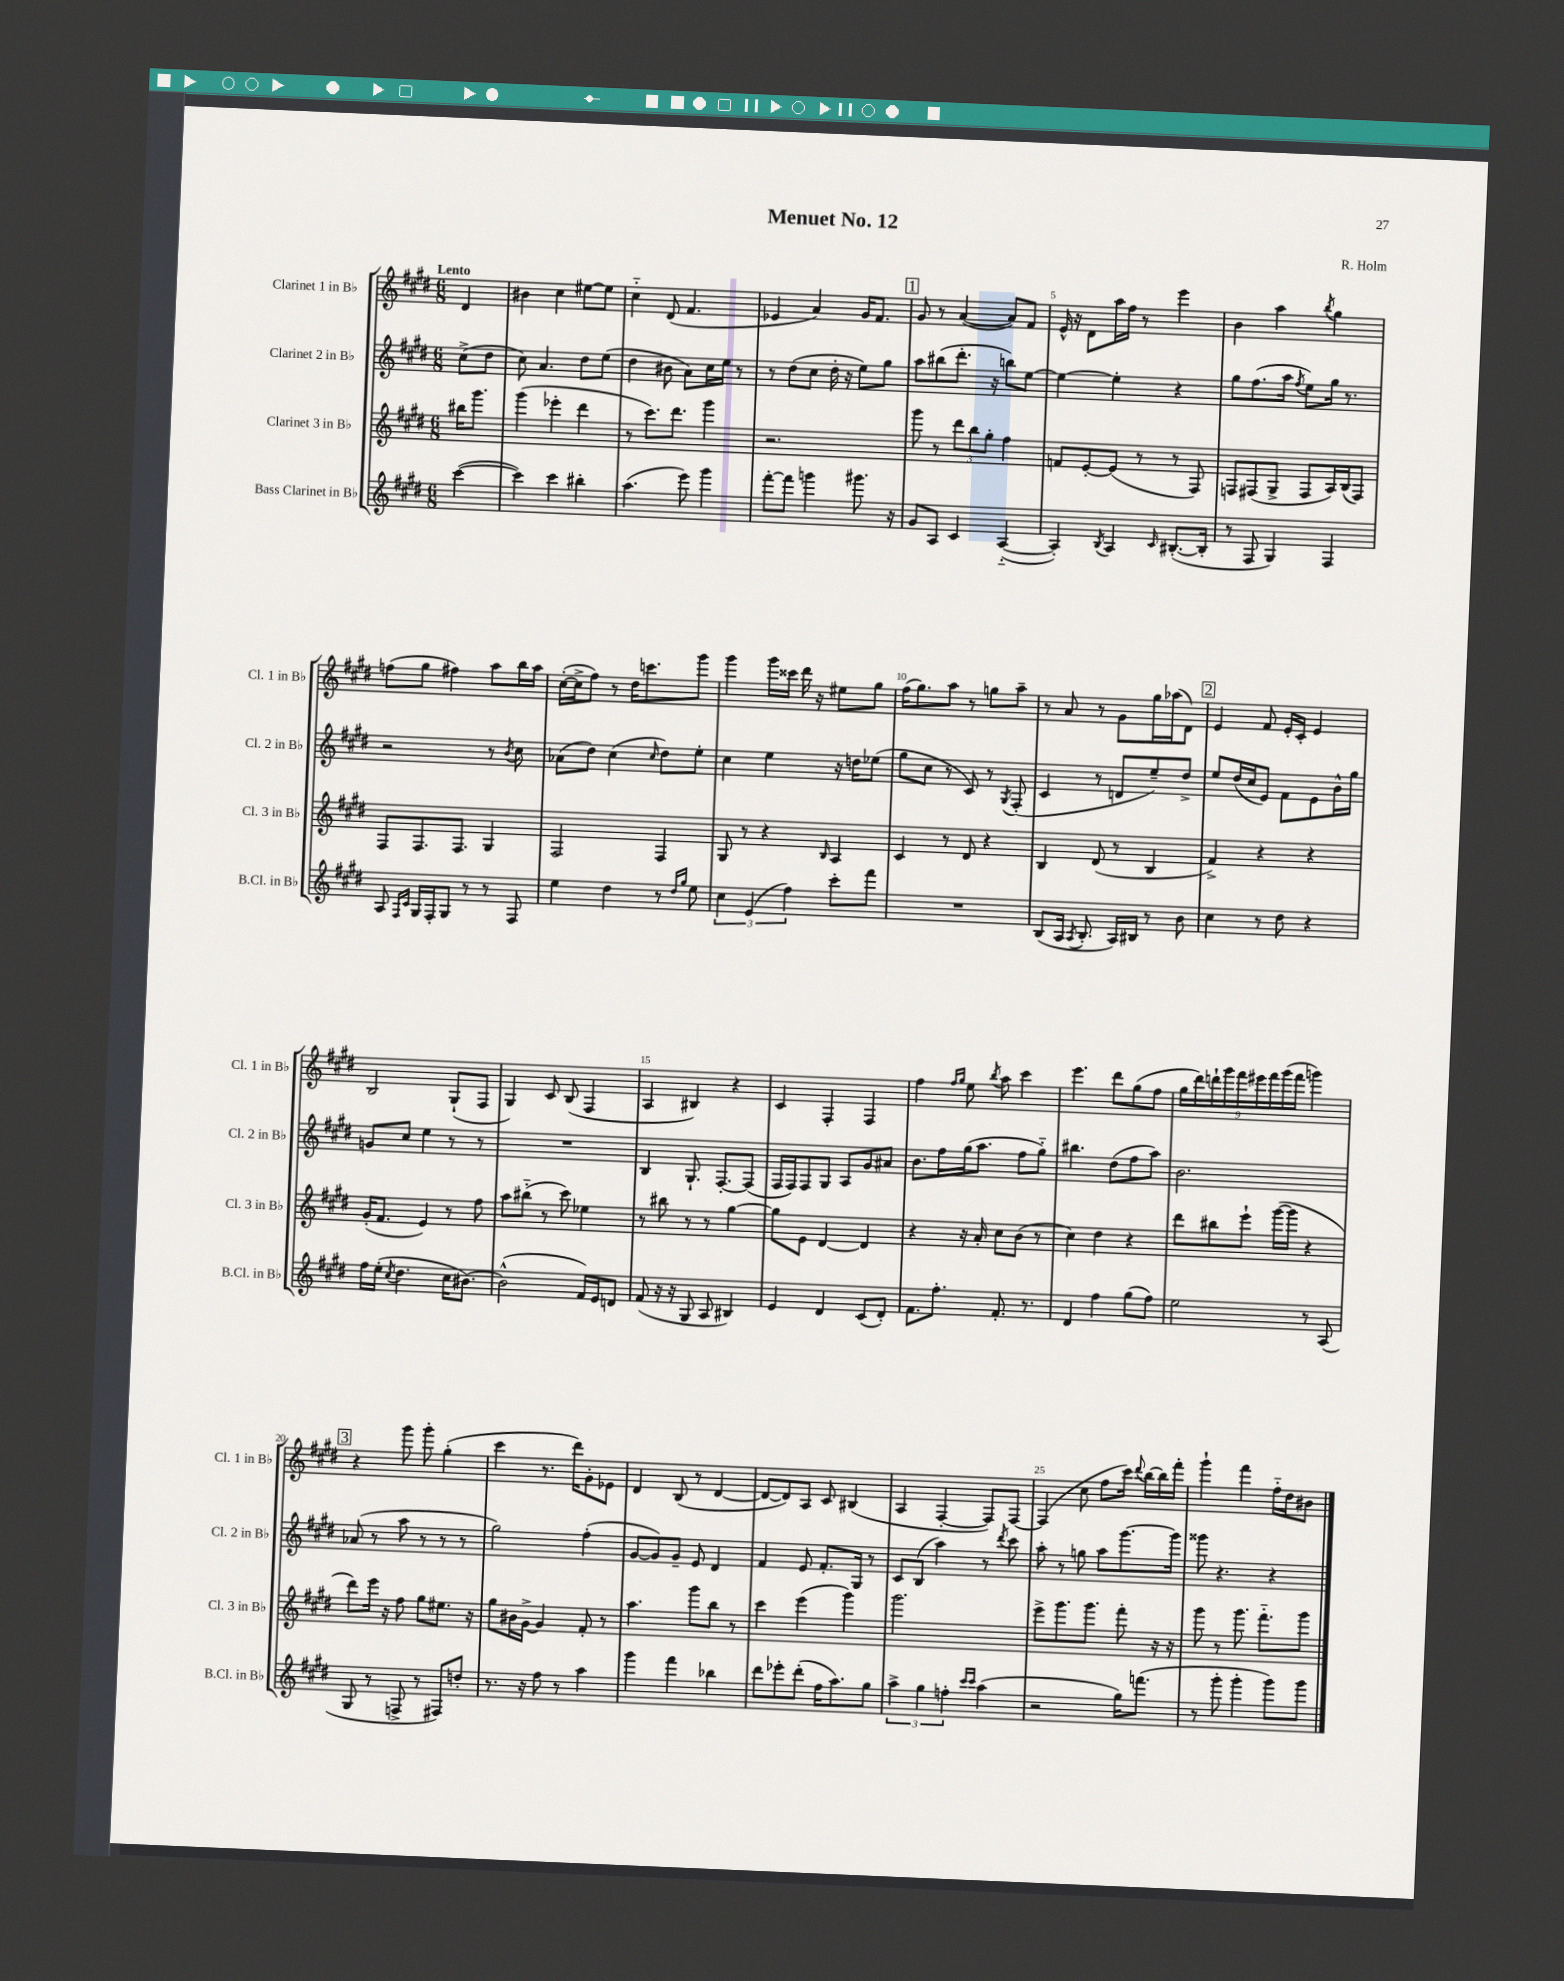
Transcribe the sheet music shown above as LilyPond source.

\header { title = "Menuet No. 12" composer = "R. Holm" }
<<
\new StaffGroup <<
\new Staff = "s0" \with { instrumentName = "Clarinet 1 in Bb" shortInstrumentName = "Cl. 1 in Bb" } {
    \clef treble \key e \major \numericTimeSignature \time 6/8 \partial 4 \tempo "Lento"
    \autoBeamOff dis'4 |
    bis'4 cis''4 eis''8[~ eis''8] |
    cis''4-_ dis'8( fis'4. |
    ees'4 a'4) gis'16[ fis'8.] |
    \mark \markup { \box "1" } gis'8 r8 a'4~( a'8[) fis'8] |
    e'16-^ r16 dis'8[ a''16 fis''16] r8 e'''4 |
    b'4 a''4 \acciaccatura { b''8 } gis''4 |
    f''8[( gis''8] fis''4) a''8[ b''16 a''16] |
    cis''16[~-.( cis''16-> fis''8]) r8 dis''16[ c'''8. gis'''8] |
    gis'''4 gis'''16[ cisis'''16] dis'''16 r16 eis''8[ gis''8] |
    fis''16[( gis''8.) a''8] r8 g''8[ a''8]-- |
    r8 a'8 r8 gis'8[ gis''16 aes''16( dis'8]) |
    \mark \markup { \box "2" } e'4 fis'8 e'16[-. cis'16]-. e'4 |
    b2 gis8[-!( fis8] |
    gis4) cis'8 b8( fis4 |
    a4 bis4) r4 |
    cis'4 fis4-. fis4 |
    fis''4 \grace { fis''16[ gis''16] } e''8 \acciaccatura { b''8 } a''8 cis'''4 |
    e'''4. dis'''8[ gis''8( fis''8] |
    \tuplet 9/8 { gis''16[ dis'''16) d'''16-! gis'''16 fis'''16 eis'''16 fis'''16 gis'''16( fis'''16] } g'''4) |
    \mark \markup { \box "3" } r4 gis'''8 gis'''8-. gis''4-.( |
    cis'''4 r8. dis'''16[) gis'8-. ees'8] |
    dis'4 b8( r8 dis'4~ |
    dis'8[~ dis'8) a8] cis'8 bis4( |
    a4 fis4~-. fis8[) fis8]~ |
    fis4( cis''8 fis''8[ cis'''16]) \appoggiatura { dis'''8 } b''16[~ b''16 fis'''16]-. |
    gis'''4-! fis'''4 fis''16[-_ dis''16 bis'8] \bar "|." |
}
\new Staff = "s1" \with { instrumentName = "Clarinet 2 in Bb" shortInstrumentName = "Cl. 2 in Bb" } {
    \clef treble \key e \major \numericTimeSignature \time 6/8 \partial 4
    \autoBeamOff cis''8[->( dis''8] |
    cis''8) a'4. dis''8[ e''8]( |
    dis''4 bis'8 a'8[) cis''16 e''16] r8 |
    r8 dis''8[( cis''8] dis''16-. r16 e''8[) gis''8] |
    \mark \markup { \box "1" } a''8[ bis''8( dis'''8.]-. r16 b''8[) e''8]~ |
    e''4~ e''4-. r4 |
    gis''8[ fis''8.( a''16] \acciaccatura { fis''8 } e''8[) gis''16] r8. |
    r2 r8 \acciaccatura { b'8 } cis''8 |
    aes'8[( dis''8]) cis''4( \grace { cis''16 } dis''8[) e''8]-. |
    cis''4 e''4 r16 d''16[ ees''8]( |
    gis''8[ cis''8] r8 cis'8) r8 \acciaccatura { gis8 } fis8-.( |
    cis'4 r8 d'8[ e''8--) dis''8]-> |
    \mark \markup { \box "2" } e''8[ dis''16( cis''16 e'8]) fis'8[ e'8 b'16-^ gis''16] |
    g'8[ cis''8] e''4 r8 r8 |
    R2. |
    b4 gis8.-! fis8.[~-. fis8]( |
    fis16[ fis16) fis8 gis8] a8[ gis'8 ais'8] |
    b'8.[ fis''16 gis''16( a''8.] fis''8[ gis''8]-_) |
    bis''4. dis''8[( fis''8 a''8]) |
    b'2. |
    \mark \markup { \box "3" } aes'8( r8 a''8 r8 r8 r8 |
    gis''2) fis''4-.( |
    gis'8[~ gis'8) gis'8]-- e'8 dis'4 |
    fis'4 e'8 fis'8.[-. gis16] r8 |
    cis'8[ b8]( a''4) r8 \acciaccatura { dis'''8 } cis'''8 |
    a''8-. r8 g''8 a''8[ gis'''8.~ gis'''16] |
    gisis'''8 r4. r4 \bar "|." |
}
\new Staff = "s2" \with { instrumentName = "Clarinet 3 in Bb" shortInstrumentName = "Cl. 3 in Bb" } {
    \clef treble \key e \major \numericTimeSignature \time 6/8 \partial 4
    \autoBeamOff bis''16[ gis'''8.] |
    gis'''4( ees'''4-. dis'''4 |
    r8 cis'''8.[) dis'''8.] gis'''4 |
    r2. |
    \mark \markup { \box "1" } gis'''8 r8 \tuplet 3/2 { dis'''8[ b''8 gis''8]-. } fis''4 |
    f'8[ e'8~-. e'8]( r8 r8 fis8) |
    f8[ fis8( gis8]-> fis8[ a16) b16( fis8]) |
    fis8[ fis8. fis8.] gis4 |
    fis2 fis4 |
    gis8 r8 r4 \grace { b16 } a4 |
    cis'4 r8 dis'8 r4 |
    b4 dis'8( r8 b4 |
    \mark \markup { \box "2" } fis'4->) r4 r4 |
    gis'16[-.( fis'8.] e'4) r8 fis''8 |
    a''8[ bis''8]-_( r8 cis'''8) ees''4 |
    r8 bis''8 r8 r8 gis''4~ |
    gis''8[ e'8] dis'4~ dis'4 |
    r4 r16 a'16-. cis''8[ b'8]( r8 |
    cis''4) dis''4 r4 |
    dis'''8[ bis''8 e'''8]-! gis'''16[~( gis'''16] r4 |
    \mark \markup { \box "3" } dis'''8[) e'''16] r16 fis''8 gis''8[ eis''8.] r16 |
    gis''8[ bis'16 gis'16]~-> gis'4 fis'8-. r8 |
    a''4. gis'''8[ b''8] r8 |
    cis'''4 e'''4( gis'''4) |
    gis'''2. |
    e'''8[-> gis'''8. gis'''8.] fis'''8-. r16 r16 |
    gis'''8 r8 gis'''8. fis'''8.[-_ gis'''8] \bar "|." |
}
\new Staff = "s3" \with { instrumentName = "Bass Clarinet in Bb" shortInstrumentName = "B.Cl. in Bb" } {
    \clef treble \key e \major \numericTimeSignature \time 6/8 \partial 4
    \autoBeamOff cis'''4~( |
    cis'''4) cis'''4 bis''4-. |
    a''4.( e'''8) gis'''4 |
    fis'''8[~-. fis'''8] g'''4 gis'''8. r16 |
    \mark \markup { \box "1" } gis'8[ a8] cis'4 a4~-_( |
    a4-.) \acciaccatura { b8 } a4 \grace { cis'16 } bis8.[~-.( bis16]-. |
    r8 fis8 gis4) fis4 |
    a8 \grace { fis16[ cis'16] } gis16[ fis16-. gis8] r8 r8 fis8 |
    e''4 dis''4 r8 \grace { dis''16[ gis''16] } e''8 |
    \tuplet 3/2 { cis''4 e'4( fis''4) } cis'''8[-. fis'''8] |
    R2. |
    b8[( a16] \acciaccatura { a8 } b8.-. a16[) bis16] r8 b'8 |
    \mark \markup { \box "2" } cis''4 r8 dis''8 r4 |
    fis''16[ e''16]-.( \acciaccatura { cis''8 } dis''4. cis''16[ bis'8.]~) |
    bis'2-^( fis'16[) e'16 d'8] |
    fis'8( r16 r16 gis8 a8 bis4) |
    e'4 dis'4 cis'8[( dis'8]-.) |
    fis'8.[ fis''8.]-. fis'8.-. r8. |
    dis'4 fis''4 gis''8[( fis''8]) |
    e''2 r8 a8( |
    \mark \markup { \box "3" } gis8 r8 f8-> r8 fis8[) d''8]-. |
    r8. r16 fis''8 r8 a''4 |
    gis'''4 fis'''4 bes''4 |
    dis'''8[ ees'''8-. dis'''8]-.( fis''16[ a''8.) gis''8] |
    \tuplet 3/2 { a''4-> gis''4 f''4-. } \grace { cis'''16[ cis'''16] } a''4( |
    r2 gis''16[) f'''8.]( |
    r8 gis'''8-. gis'''4-. gis'''8[) gis'''8] \bar "|." |
}
>>
>>
\layout { \context { \Score \override BarNumber.break-visibility = ##(#f #t #t) barNumberVisibility = #(every-nth-bar-number-visible 5) } }
